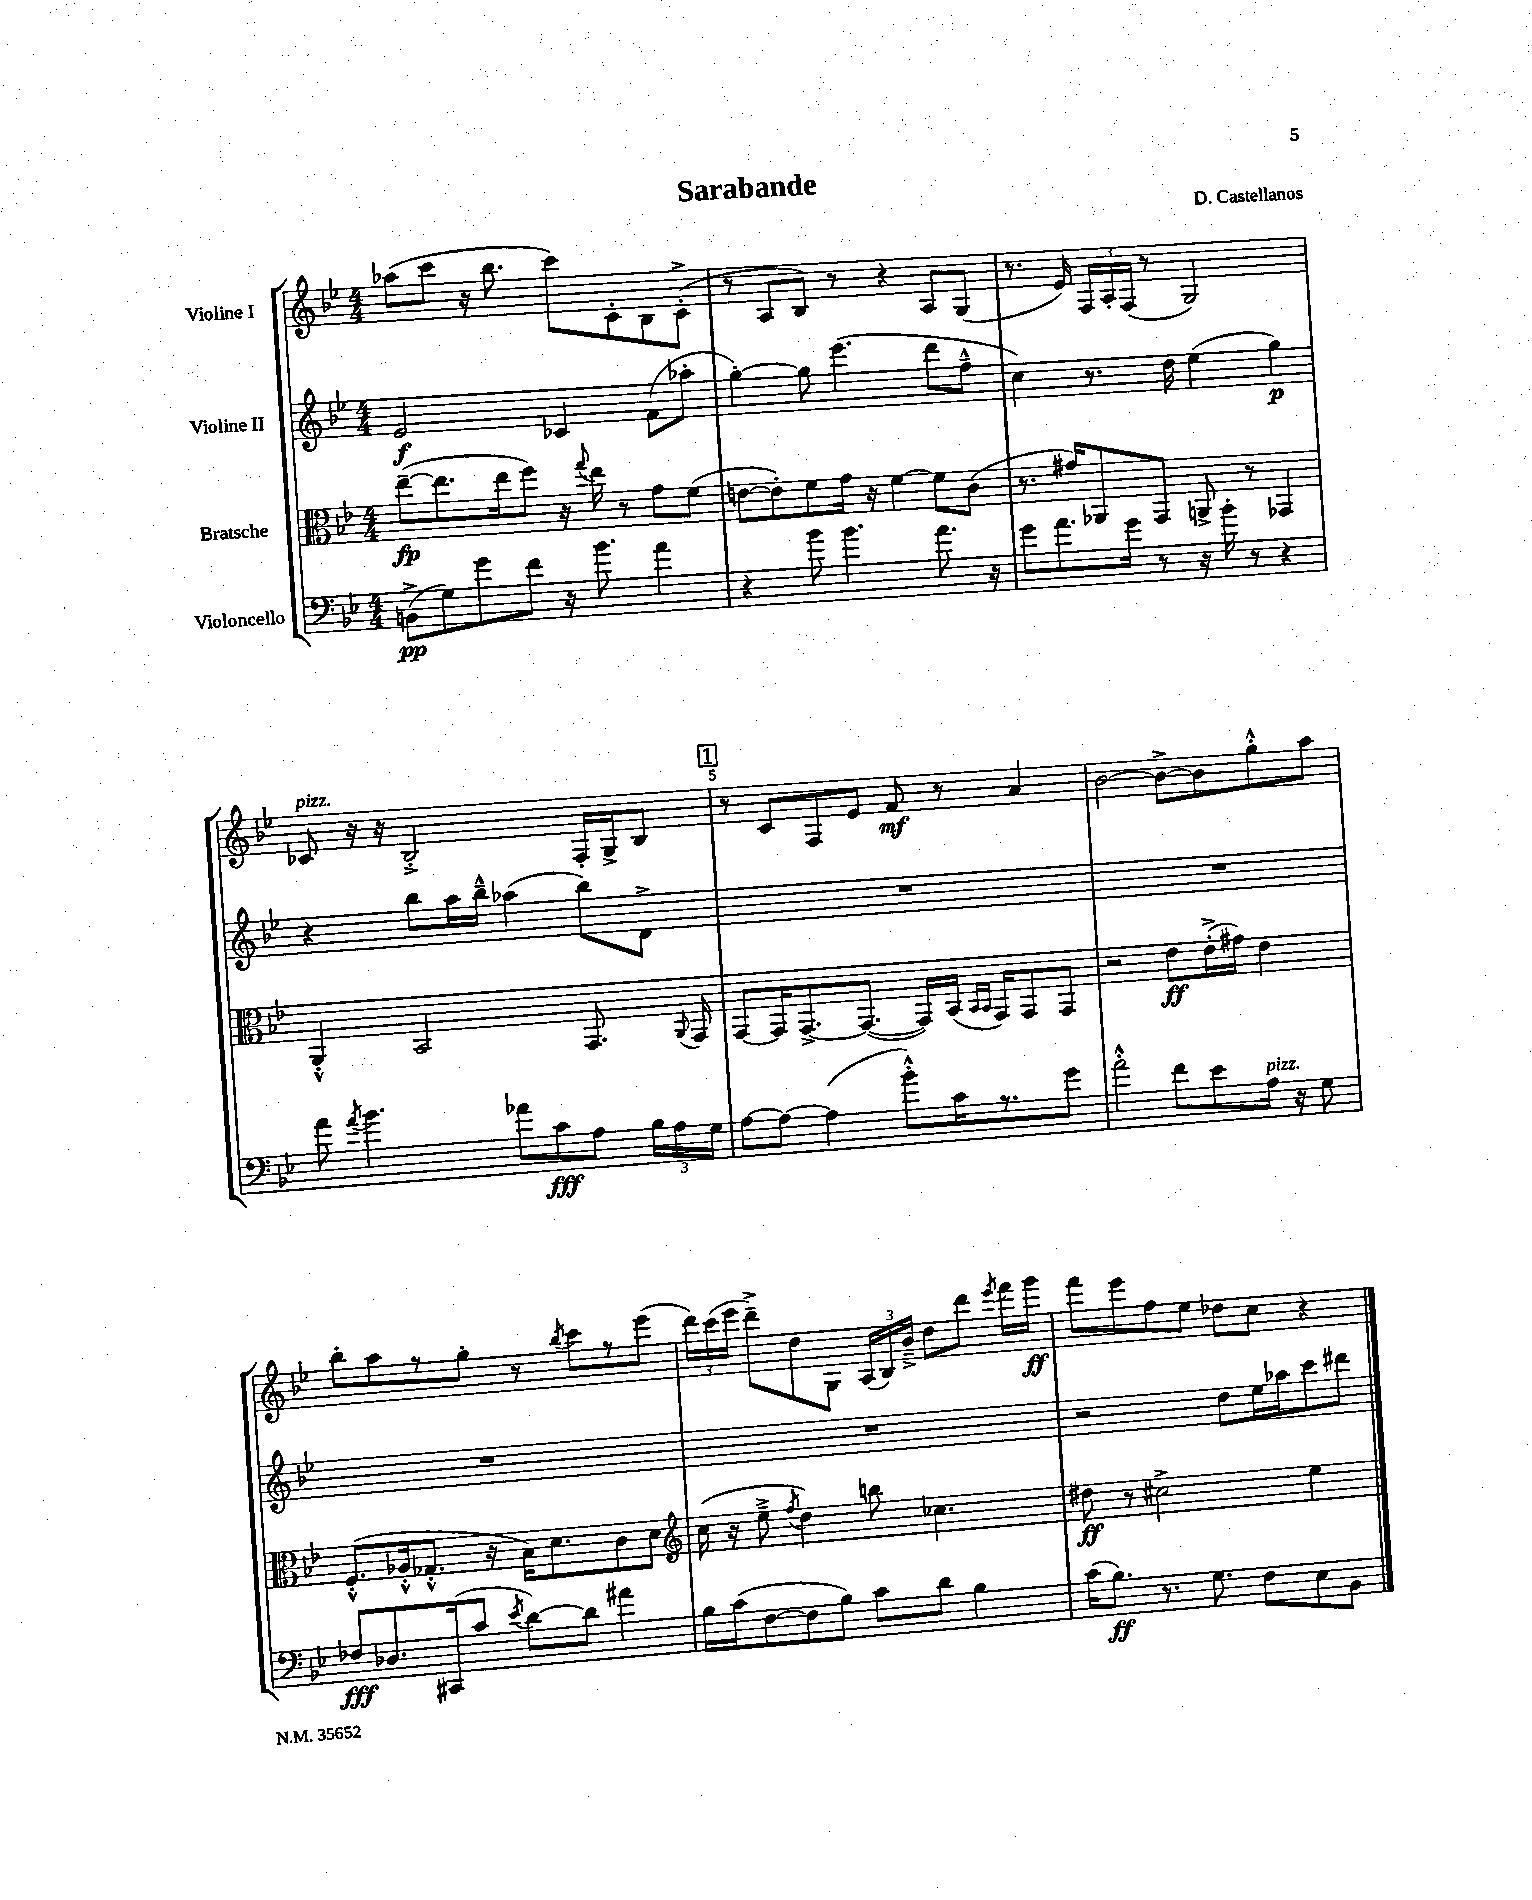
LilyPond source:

\header { title = "Sarabande" composer = "D. Castellanos" }
<<
\new StaffGroup <<
\new Staff = "s0" \with { instrumentName = "Violine I" } {
    \clef treble \key bes \major \numericTimeSignature \time 4/4
    \autoBeamOff aes''8[( c'''8] r16 bes''8. c'''8[) c'8-. bes8 c'8]-.->( |
    r8 a8[ bes8]) r8 r4 a8[ g8]( |
    r8. ees'16) \tuplet 3/2 { f16[ a16-. f16]( } r8 g2) |
    ces'8^\markup { \italic "pizz." } r16 r16 bes2-.-> f16[-. g16-> bes8] |
    \mark \markup { \box "1" } r8 c'8[ f8 ees'8] f'8\mf r8 a'4 |
    bes'2~ bes'8[~-> bes'8 g''8-.-^ a''8] |
    bes''8[-. a''8 r8 g''8]-. r8 \acciaccatura { bes''8 } c'''8[ r8 ees'''8]( |
    \tuplet 3/2 { d'''16[) c'''16( ees'''16] } d'''8[--->) d''8 g8] \tuplet 3/2 { a16[( bes16) bes'16]---> } d''8[ d'''8] \acciaccatura { ees'''8 } f'''16[ g'''16]\ff |
    f'''8[ ees'''8 f''8 ees''8] des''8[ c''8] r4 \bar "|." |
}
\new Staff = "s1" \with { instrumentName = "Violine II" } {
    \clef treble \key bes \major \numericTimeSignature \time 4/4
    \autoBeamOff ees'2\f ces'4 f'8[( aes''8]-. |
    g''4~-.) g''8 ees'''4.( d'''8[ f''8]---^ |
    c''4) r8. d''16 ees''4( g''4\p) |
    r4 bes''8[ a''16 bes''16]---^ aes''4( bes''8[) d'8]-> |
    \mark \markup { \box "1" } R1 |
    R1 |
    R1 |
    R1 |
    r2 d''8[ ees''16 aes''16 c'''8 dis'''8] \bar "|." |
}
\new Staff = "s2" \with { instrumentName = "Bratsche" } {
    \clef alto \key bes \major \numericTimeSignature \time 4/4
    \autoBeamOff ees''8[~--\fp( ees''8. ees''16 f''8]) r16 \appoggiatura { g''8 } ees''16 r8 g'8[ f'8]( |
    e'8[~ e'8-.) f'8 g'16] r16 f'4~ f'8[ c'8]( |
    r8. gis'16[) aes,8 g,8] a,8-> r8 ges,4 |
    a,4-.-^ bes,2 g,8. \appoggiatura { a,8 } g,16 |
    \mark \markup { \box "1" } g,8[~ g,16 g,8.~-> g,8.]~( g,16[) bes,16]( \grace { bes,16[ bes,16] } g,16[) g,8 g,8] |
    r2 ees'8[\ff ees'16-.->( gis'16]) ees'4 |
    f8.[-.-^( aes16-.-^ ges8.]-.-^ r16 bes16[) d'8. c'8 d'8] |
    \clef treble c''16( r16 ees''8---> \acciaccatura { f''8 } d''4) b''8 ces''4. |
    dis''8\ff r8 cis''2-> ees''4 \bar "|." |
}
\new Staff = "s3" \with { instrumentName = "Violoncello" } {
    \clef bass \key bes \major \numericTimeSignature \time 4/4
    \autoBeamOff b,8[->\pp( g8) g'8 f'8] r16 bes'8. a'4 |
    r4 bes'8 bes'4. a'8. r16 |
    g'8[ a'8. g'16] r8 r16 bes'16-. r8 r4 |
    a'8 \acciaccatura { a'8 } bes'4. aes'8[ c'8\fff a8] \tuplet 3/2 { bes16[ a16 g16] } |
    \mark \markup { \box "1" } a8[~ a8]~ a4( bes'8[-.-^) c'16 r8. g'8] |
    a'2-.-^ f'8[ ees'8 a16]^\markup { \italic "pizz." } r16 g8 |
    fes8[\fff des8. cis,16( c'8] \acciaccatura { ees'8 } d'8[~) d'8] ais'4 |
    bes16[ c'16( f8~ f8 bes8]) c'8[ d'8] bes4 |
    c'16[( bes8.]\ff) r8. g8. f8[ ees8 bes,8] \bar "|." |
}
>>
>>
\layout { \context { \Score \override BarNumber.break-visibility = ##(#f #t #t) barNumberVisibility = #(every-nth-bar-number-visible 5) } }
